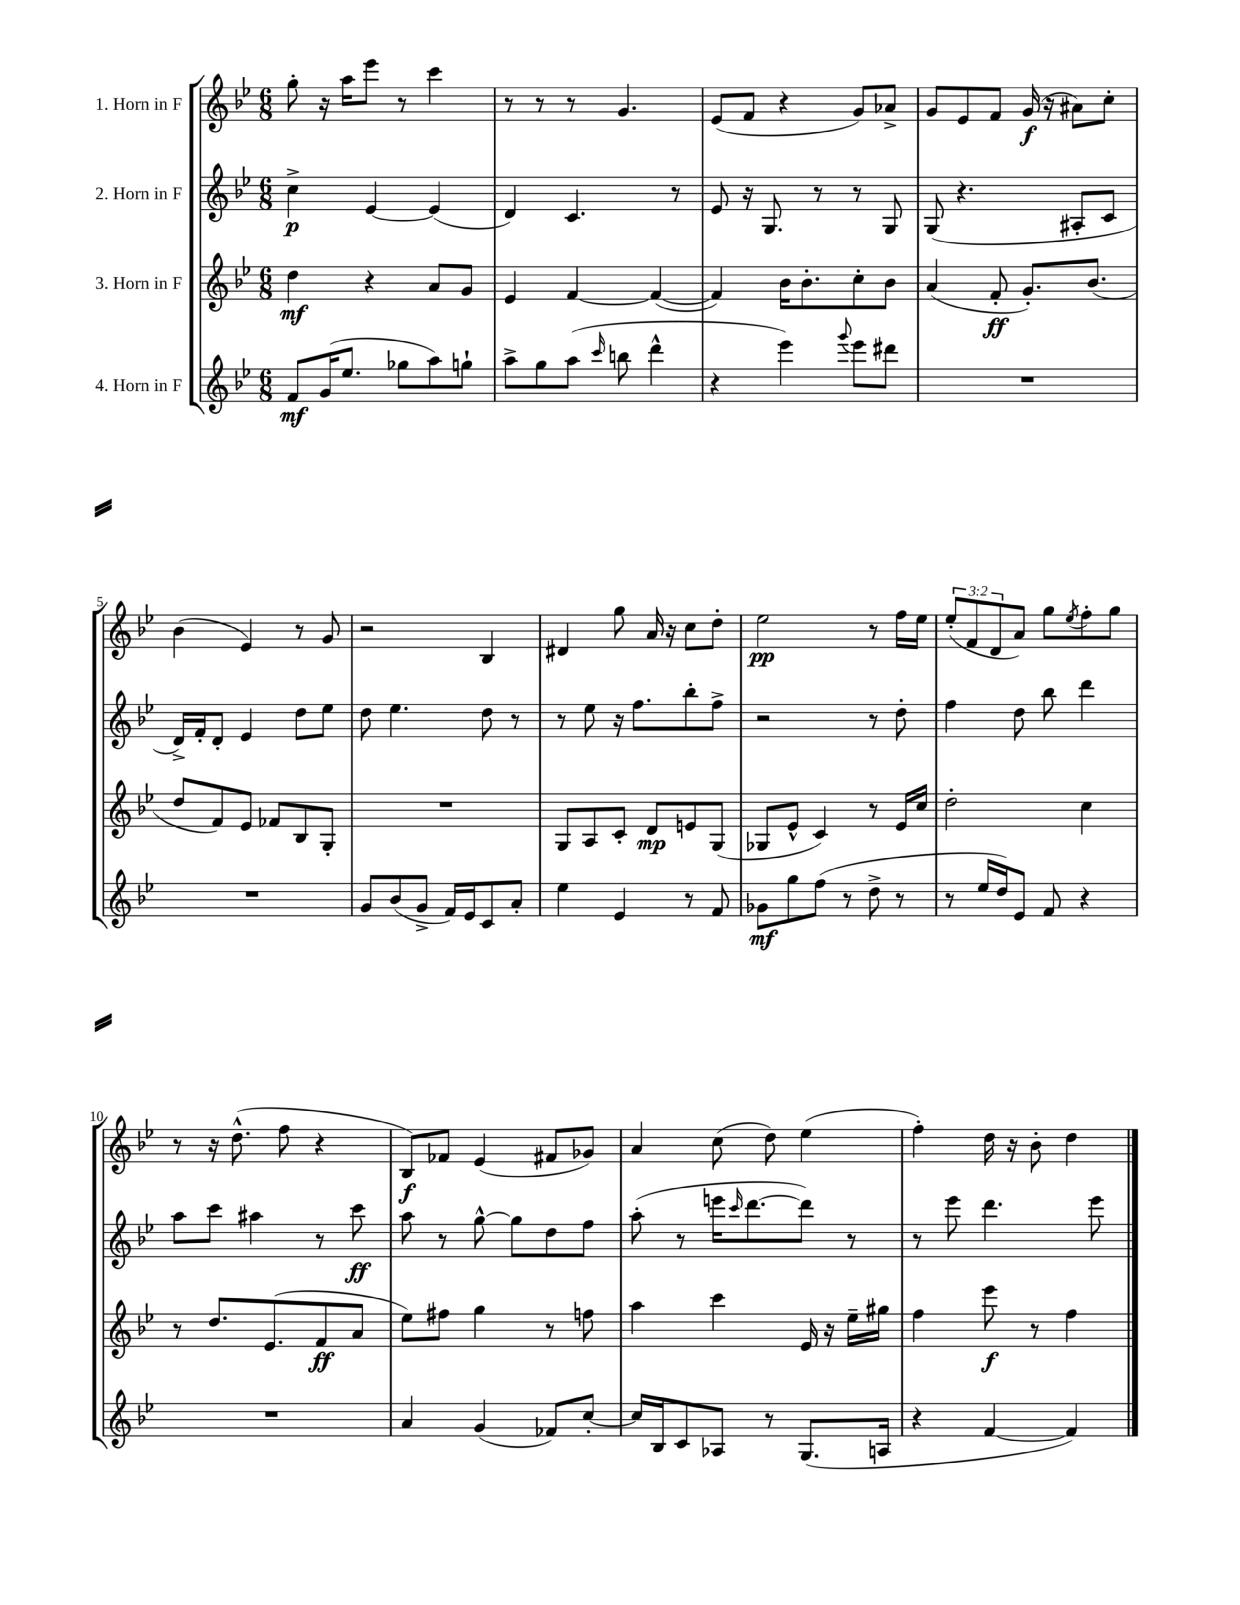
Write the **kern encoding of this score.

**kern	**kern	**kern	**kern
*staff4	*staff3	*staff2	*staff1
*clefG2	*clefG2	*clefG2	*clefG2
*k[b-e-]	*k[b-e-]	*k[b-e-]	*k[b-e-]
*M6/8	*M6/8	*M6/8	*M6/8
8f/L	4dd\	4cc^\	8gg'\
(16g/K	.	.	16r
8.ee-/J	.	.	16aa\LK
.	4r	[4e-/	8eee-\J
8gg-\L	.	.	8r
8aa\)	8a/L	(4e-/]	4ccc\
8gg`\J	8g/J	.	.
=	=	=	=
8aa^\L	4e-/	4d/)	8r
8gg\	.	.	8r
(8aa\J	[4f/	4.c/	8r
16qqccc/	.	.	.
8bb\	.	.	4.g/
4ddd^^\	(4f/_	.	.
.	.	8r	.
=	=	=	=
4r	4f/])	8e-/	(8e-/L
.	.	16r	8f/J
.	.	8.G/	.
4eee-\)	16b-\LK	.	4r
.	8.b-'\	.	.
.	.	8r	.
8qqggg/	.	.	.
8eee-\L	8cc'\	8r	8g/L)
8ddd#\J	8b-\J	8G/	8a-^/J
=	=	=	=
2.r	(4a/	(8G/	8g/L
.	.	4.r	8e-/
.	8f'/	.	8f/J
.	8.g'/L)	.	(16g/
.	.	.	16r
.	.	8A#'/L	8a#\L)
.	(8.b-/J	.	.
.	.	8c/J	8cc'\J
=	=	=	=
2.r	8dd/L	16d^/LL)	(4b-\
.	.	16f'/J	.
.	8f/)	8d'/J	.
.	8e-/J	4e-/	4e-/)
.	8f-/L	.	.
.	8B-/	8dd\L	8r
.	8G'/J	8ee-\J	8g/
=	=	=	=
8g/L	2.r	8dd\	2r
(8b-/	.	4.ee-\	.
8g^/J	.	.	.
16f/LL)	.	.	.
16e-/J	.	.	.
8c/	.	8dd\	4B-/
8a'/J	.	8r	.
=	=	=	=
4ee-\	8G/L	8r	4d#/
.	8A/	8ee-\	.
4e-/	8c'/J	16r	8gg\
.	.	8.ff\L	.
.	8d/L	.	16a/
.	.	.	16r
8r	8e/	8bb-'\	8cc\L
8f/	(8G/J	8ff^\J	8dd'\J
=	=	=	=
8g-\L	8G-/L	2r	2ee-\
8gg\	8e-^^/J	.	.
(8ff\J	4c/)	.	.
8r	.	.	.
8dd^\	8r	8r	8r
8r	16e-/LL	8dd'\	16ff\LL
.	16cc/JJ	.	16ee-\JJ
=	=	=	=
8r	2dd'\	4ff\	(12ee-'/L
.	.	.	12f/
16ee-/LL	.	.	.
.	.	.	12d/
16dd/J)	.	.	.
8e-/J	.	8dd\	8a/J)
8f/	.	8bb-\	8gg\L
.	.	.	8qee-/
4r	4cc\	4ddd\	8ff'\
.	.	.	8gg\J
=	=	=	=
2.r	8r	8aa\L	8r
.	8.dd/L	8ccc\J	16r
.	.	.	(8.dd^^\
.	.	4aa#\	.
.	(8.e-/	.	.
.	.	.	8ff\
.	8f/	8r	4r
.	8a/J	8ccc\	.
=	=	=	=
4a/	8ee-\L)	8aa\	8B-/L)
.	8ff#\J	8r	8f-/J
(4g/	4gg\	[8gg^^\	(4e-/
.	.	8gg\]L	.
8f-/L)	8r	8dd\	8f#/L
[8cc'/J	8ff\	8ff\J	8g-/J)
=	=	=	=
16cc/]LL	4aa\	(8aa'\	4a/
16B-/J	.	.	.
8c/	.	8r	.
8A-/J	4ccc\	16eee\LK	(8cc\
.	.	16qqccc/	.
.	.	[8.ddd\	.
8r	.	.	8dd\)
(8.G/L	16e-/	8ddd\]J)	(4ee-\
.	16r	.	.
.	16ee-~\LL	8r	.
16A/Jk	16gg#\JJ	.	.
=	=	=	=
4r	4ff\	8r	4ff'\)
.	.	8eee-\	.
[4f/	8eee-\	4.ddd\	16dd\
.	.	.	16r
.	8r	.	8b-'\
4f/])	4ff\	.	4dd\
.	.	8eee-\	.
==	==	==	==
*-	*-	*-	*-
